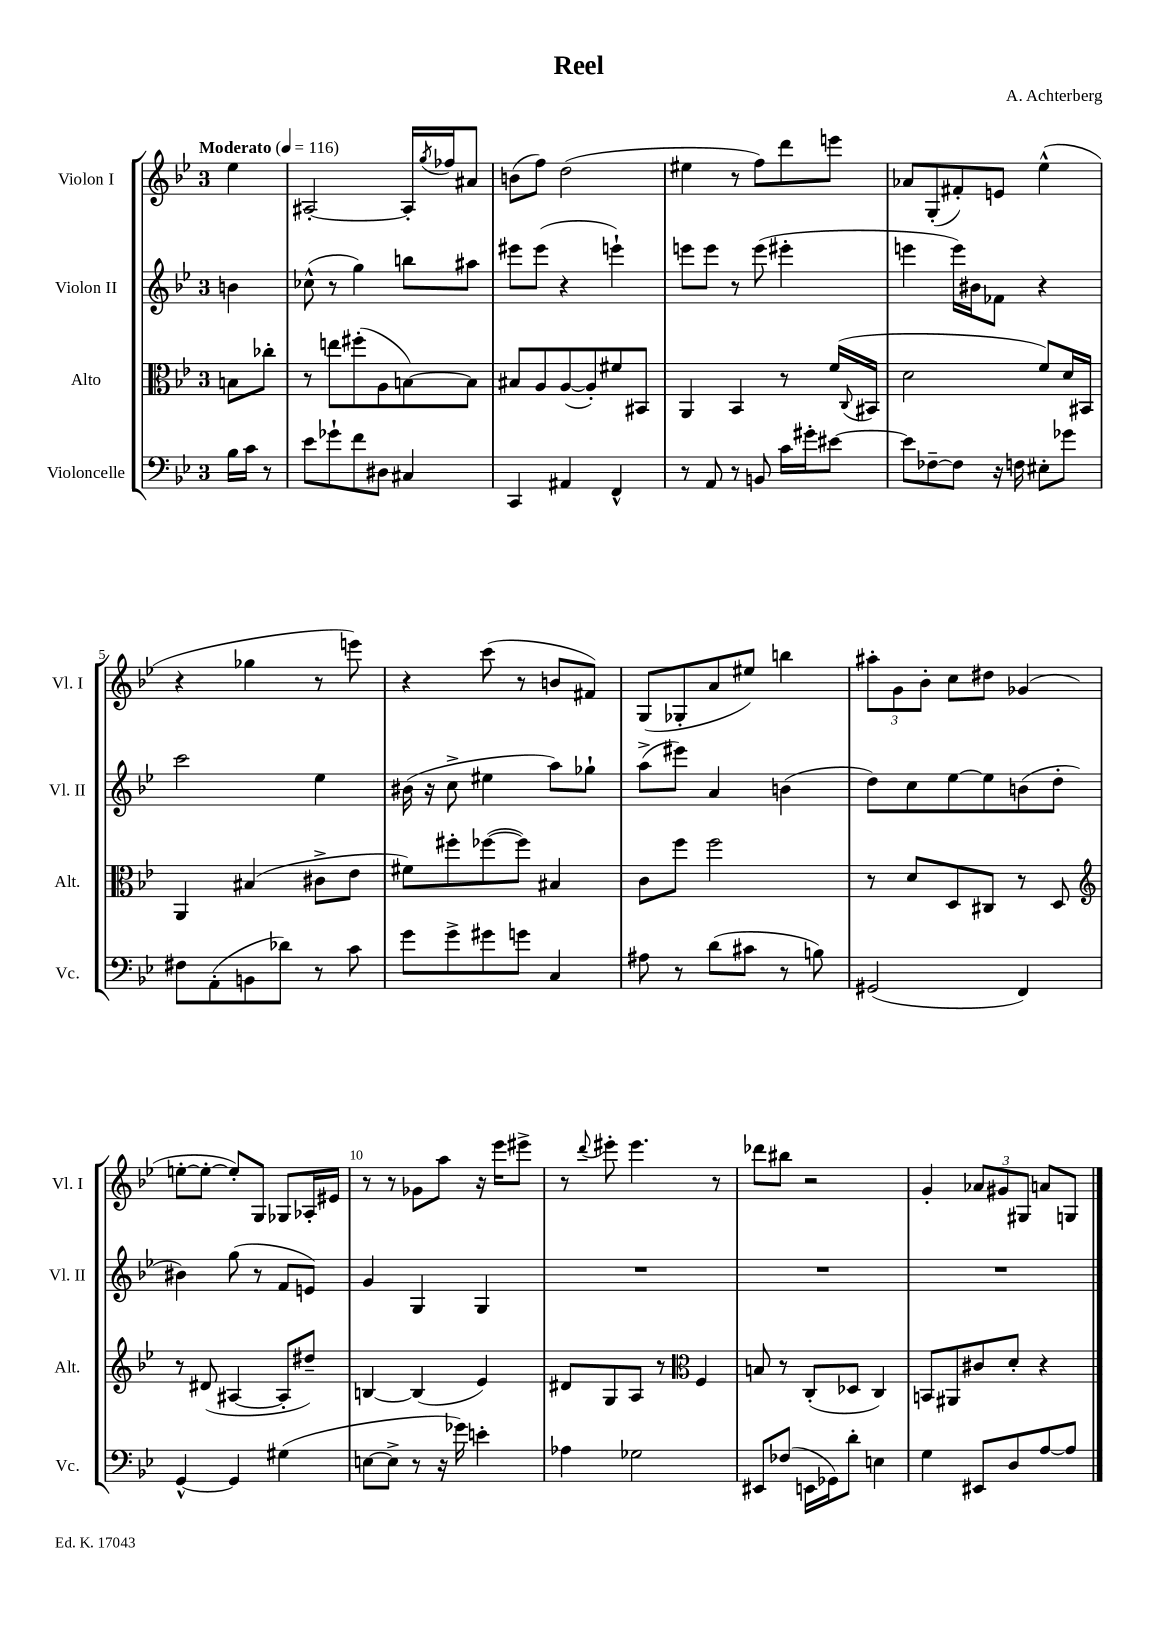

**kern	**kern	**kern	**kern
*staff4	*staff3	*staff2	*staff1
*clefF4	*clefC3	*clefG2	*clefG2
*k[b-e-]	*k[b-e-]	*k[b-e-]	*k[b-e-]
*M3/4	*M3/4	*M3/4	*M3/4
*MM116	*MM116	*MM116	*MM116
16B-	8B	4b	4ee-
16c	.	.	.
8r	8cc-'	.	.
=	=	=	=
8e-	8r	(8cc-^^	[2A#'
8g-`	8ee	8r	.
8f	(8ff#'	4gg)	.
8D#	8A	.	.
4C#	[8B)	8bb	16A#']
.	.	.	8qgg
.	.	.	16ff-
.	8B]	8aa#	8a#
=	=	=	=
4CC	8B#	8eee#	(8b
.	8A	(8eee#	8ff)
4AA#	([8A	4r	(2dd
.	8A'])	.	.
4FF^^	8f#	4eee`)	.
.	8BB#	.	.
=	=	=	=
8r	4AA	8eee	4ee#
8AA	.	8eee	.
8r	4BB-	8r	8r
8BB	.	(8eee	8ff)
16c	8r	4eee#'	8ddd
16g#'	.	.	.
[8e#	(16f	.	8eee
.	8qqC	.	.
.	16BB#	.	.
=	=	=	=
8e#]	2d	4eee	8a-
[8F-~	.	.	(8G'
8F-]	.	16eee)	8f#')
.	.	16b#	.
16r	.	8f-	8e
16F	.	.	.
8E#'	8f)	4r	(4ee-^^
8g-	16d	.	.
.	16BB#	.	.
=	=	=	=
8F#	4AA	2ccc	4r
(8AA'	.	.	.
8BB	(4B#	.	4gg-
8d-)	.	.	.
8r	8c#^	4ee-	8r
8c	8e-	.	8eee)
=	=	=	=
8g	8f#)	(16b#	4r
.	.	16r	.
8g^	8ff#'	8cc^	.
8g#	([8ff-	4ee#	(8ccc
8g	8ff-])	.	8r
4C	4B#	8aa)	8b
.	.	8gg-`	8f#)
=	=	=	=
8A#	8c	(8aa^	(8G
8r	8ff	8eee#)	8G-'
(8d	2ff	4a	8a
8c#	.	.	8ee#)
8r	.	(4b	4bb
8B)	.	.	.
=	=	=	=
(2GG#	8r	8dd)	12aa#'
.	.	.	12g
.	8d	8cc	.
.	.	.	12b-'
.	8D	[8ee-	8cc
.	8C#	8ee-]	8dd#
4FF)	8r	(8b	(4g-
.	8D	8dd'	.
=	=	=	=
*	*clefG2	*	*
[4GG^^	8r	4b#)	[8ee'
.	(8d#	.	8ee'_
4GG]	[4A#	(8gg	8ee'])
.	.	8r	8G
(4G#	8A#']	8f	8G-
.	8dd#~)	8e)	16A-'
.	.	.	16e#
=	=	=	=
[8E	[4B	4g	8r
8E^]	.	.	8r
8r	(4B]	4G	8g-
16r	.	.	8aa
16g-)	.	.	.
4e'	4e-)	4G	16r
.	.	.	16eee-
.	.	.	8eee#^
=	=	=	=
4A-	8d#	2.r	8r
.	.	.	8qqddd
.	8G	.	8eee#'
2G-	8A	.	4.eee#
.	8r	.	.
*	*clefC3	*	*
.	4F	.	.
.	.	.	8r
=	=	=	=
8EE#	8B	2.r	8ddd-
(8F-	8r	.	8bb#
16EE	(8C'	.	2r
16GG-)	.	.	.
8d'	8D-	.	.
4E	4C)	.	.
=	=	=	=
4G	8BB	2.r	4g'
.	8AA#	.	.
8EE#	8c#	.	12a-
.	.	.	12g#
8D	8d'	.	.
.	.	.	12G#
[8A	4r	.	8a
8A]	.	.	8G
==	==	==	==
*-	*-	*-	*-
